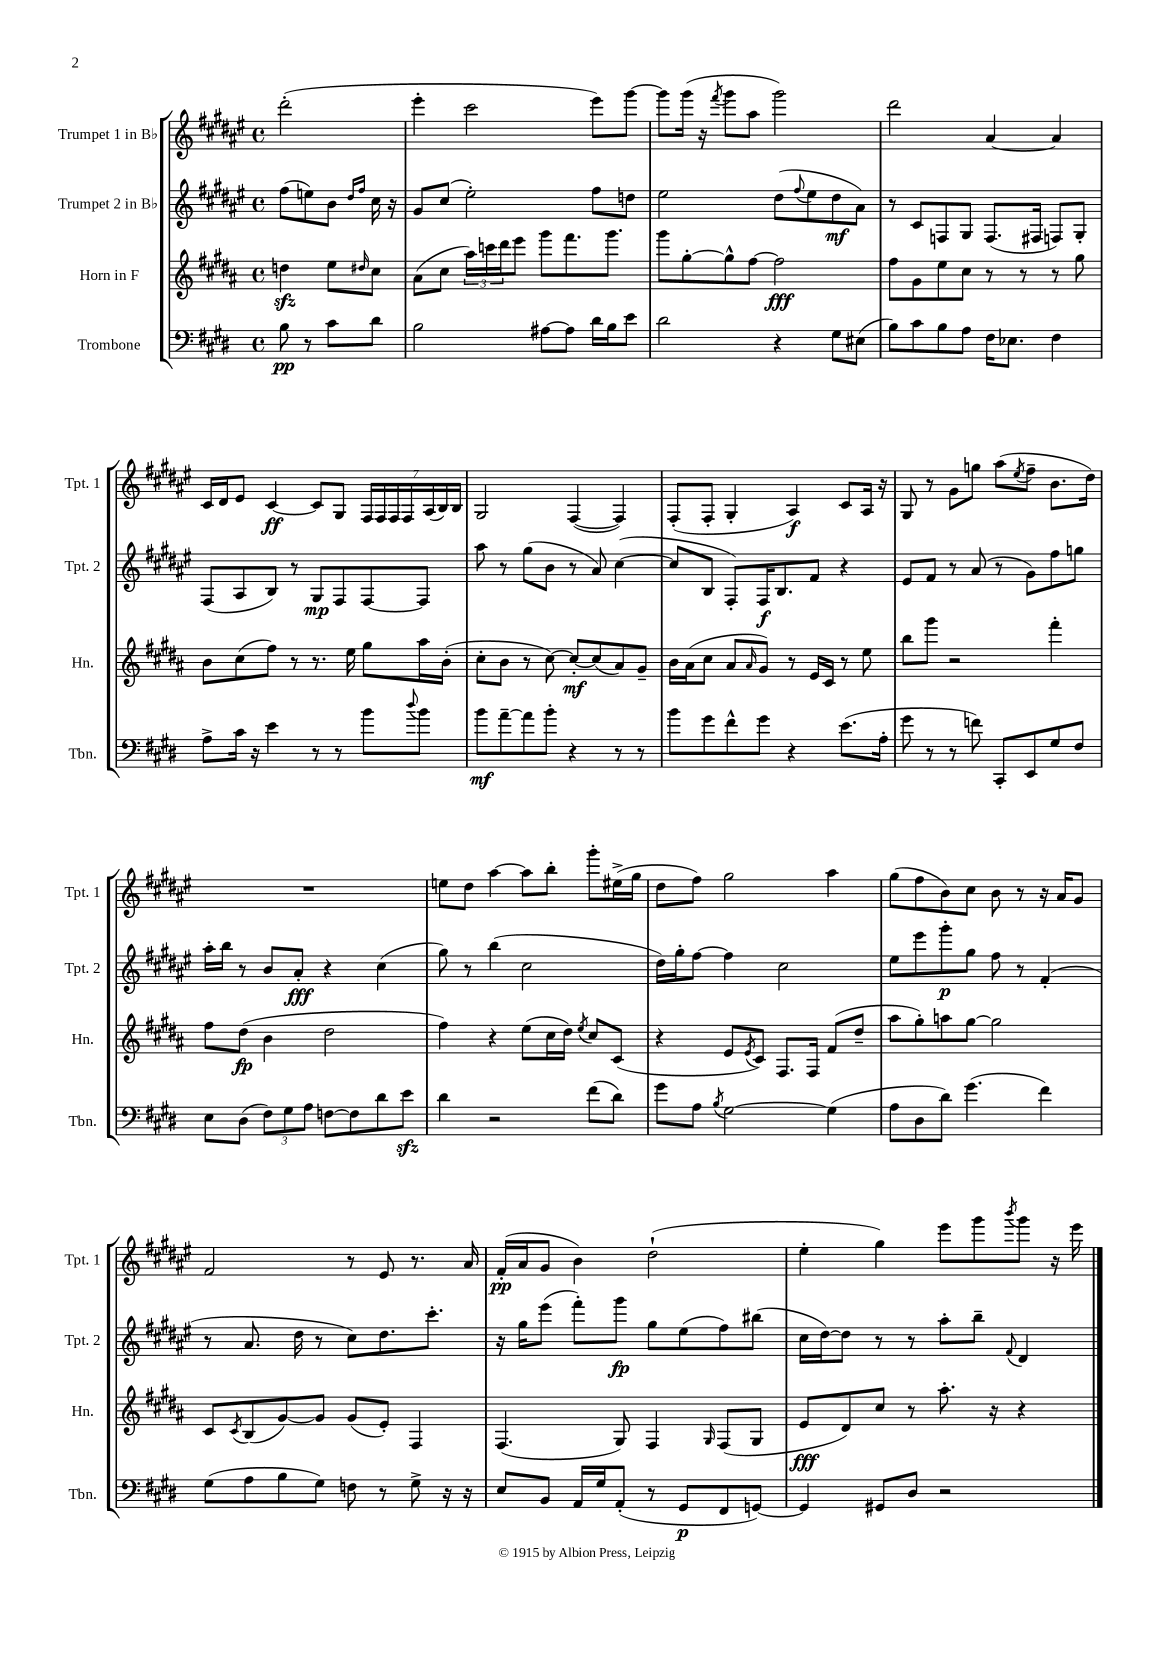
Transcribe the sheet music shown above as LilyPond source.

<<
\new StaffGroup <<
\new Staff = "s0" \with { instrumentName = "Trumpet 1 in Bb" shortInstrumentName = "Tpt. 1" } {
    \clef treble \key fis \major \defaultTimeSignature \time 4/4 \partial 2
    dis'''2-.( |
    eis'''4-. cis'''2 eis'''8) gis'''8~ |
    gis'''8 gis'''16( r16 \acciaccatura { fis'''8 } gis'''8 ais''8 gis'''2) |
    dis'''2 ais'4~ ais'4 |
    cis'16 dis'16 eis'8 cis'4~\ff cis'8 gis8 \tuplet 7/4 { fis16 fis16 fis16 fis16 ais16( b16) b16 } |
    gis2 fis4~( fis4) |
    fis8-.( fis8-. gis4-. ais4\f) cis'8 ais16 r16 |
    gis8 r8 gis'8 g''8 ais''8( \acciaccatura { eis''8 } fis''8-- b'8. dis''16) |
    R1 |
    e''8 dis''8 ais''4~ ais''8 b''8-. gis'''8-. eis''16->( gis''16 |
    dis''8 fis''8) gis''2 ais''4 |
    gis''8( fis''8 b'8) cis''8 b'8 r8 r16 ais'16 gis'8 |
    fis'2 r8 eis'8 r8. ais'16 |
    fis'16-.\pp( ais'16 gis'8 b'4) dis''2-!( |
    eis''4-. gis''4) eis'''8 gis'''8 \acciaccatura { b'''8 } gis'''8 r16 eis'''16 \bar "|." |
}
\new Staff = "s1" \with { instrumentName = "Trumpet 2 in Bb" shortInstrumentName = "Tpt. 2" } {
    \clef treble \key fis \major \defaultTimeSignature \time 4/4 \partial 2
    fis''8( e''8) b'8 \grace { dis''16 fis''16 } cis''16 r16 |
    gis'8 cis''8( eis''2-.) fis''8 d''8 |
    eis''2 dis''8( \appoggiatura { fis''8 } eis''8 dis''8\mf ais'8) |
    r8 cis'8 f8 gis8 f8.( fis16 f8) gis8-. |
    fis8( ais8 b8) r8 gis8\mp fis8 fis8~ fis8 |
    ais''8 r8 gis''8( b'8 r8 ais'8) cis''4~( |
    cis''8 b8 fis8-.) fis16\f b8. fis'8 r4 |
    eis'8 fis'8 r8 ais'8( r8 gis'8) fis''8 g''8 |
    ais''16-. b''16 r8 b'8 ais'8-.\fff r4 cis''4( |
    gis''8) r8 b''4( cis''2 |
    dis''16) gis''16-. fis''8~ fis''4 cis''2 |
    eis''8 eis'''8 gis'''8-.\p gis''8 fis''8 r8 fis'4-.( |
    r8 ais'8. dis''16 r8 cis''8) dis''8. cis'''8.-. |
    r16 gis''16 eis'''8( fis'''8-.) gis'''8\fp gis''8 eis''8( fis''8) bis''8( |
    cis''16 dis''16~) dis''8 r8 r8 ais''8-. b''8-- \appoggiatura { fis'8 } dis'4 \bar "|." |
}
\new Staff = "s2" \with { instrumentName = "Horn in F" shortInstrumentName = "Hn." } {
    \clef treble \key b \major \defaultTimeSignature \time 4/4 \partial 2
    d''4\sfz e''8 \grace { dis''16 } cis''8 |
    ais'8( cis''8 \tuplet 3/2 { ais''16) c'''16 dis'''16 } e'''8 gis'''8 fis'''8. gis'''8. |
    gis'''8 gis''8~-. gis''8-^ fis''8~ fis''2\fff |
    fis''8 gis'8 e''8 cis''8 r8 r8 r8 gis''8 |
    b'8 cis''8( fis''8) r8 r8. e''16 gis''8 ais''16 b'16-.( |
    cis''8-. b'8 r8 cis''8~) cis''8~-.\mf cis''8( ais'8) gis'8-- |
    b'16 ais'16( cis''8 ais'8 \grace { ais'16 } gis'8) r8 e'16 cis'16 r8 e''8 |
    b''8 gis'''8 r2 fis'''4-. |
    fis''8 dis''8\fp( b'4 dis''2 |
    fis''4) r4 e''8( cis''16 dis''16) \acciaccatura { e''8 } cis''8 cis'8( |
    r4 e'8 \acciaccatura { e'8 } cis'8) fis8. fis16 fis'8( dis''8-- |
    ais''8 gis''8-.) a''8 gis''8~ gis''2 |
    cis'8 \acciaccatura { cis'8 } b8( gis'8~) gis'8 gis'8( e'8-.) fis4 |
    fis4.( gis8) fis4 \grace { gis16 } fis8( gis8 |
    e'8\fff dis'8) cis''8 r8 ais''8.-. r16 r4 \bar "|." |
}
\new Staff = "s3" \with { instrumentName = "Trombone" shortInstrumentName = "Tbn." } {
    \clef bass \key e \major \defaultTimeSignature \time 4/4 \partial 2
    b8\pp r8 cis'8 dis'8 |
    b2 ais8~ ais8 dis'16 b16 e'8 |
    dis'2 r4 gis8 eis8( |
    b8) cis'8 b8 a8 fis16 ees8. fis4 |
    a8-> cis'16 r16 e'4 r8 r8 b'8 \appoggiatura { dis''8 } b'8 |
    b'8\mf a'8~-- a'8 b'8-. r4 r8 r8 |
    b'8 gis'8 fis'8-^ gis'8 r4 e'8.( a16-. |
    gis'8 r8 r8 f'8) cis,8-. e,8 gis8 fis8 |
    e8 dis8( \tuplet 3/2 { fis8) gis8 a8 } f8~ f8 dis'8 e'8\sfz |
    dis'4 r2 fis'8( dis'8) |
    gis'8 a8 \acciaccatura { b8 } gis2~ gis4( |
    a8 dis8 dis'8) gis'4.( fis'4) |
    gis8( a8 b8 gis8) f8 r8 gis8-> r16 r16 |
    e8 b,8 a,16 gis16 a,8-.( r8 gis,8\p fis,8 g,8~) |
    g,4 gis,8 dis8 r2 \bar "|." |
}
>>
>>
\layout { \context { \Score \remove "Bar_number_engraver" } }
